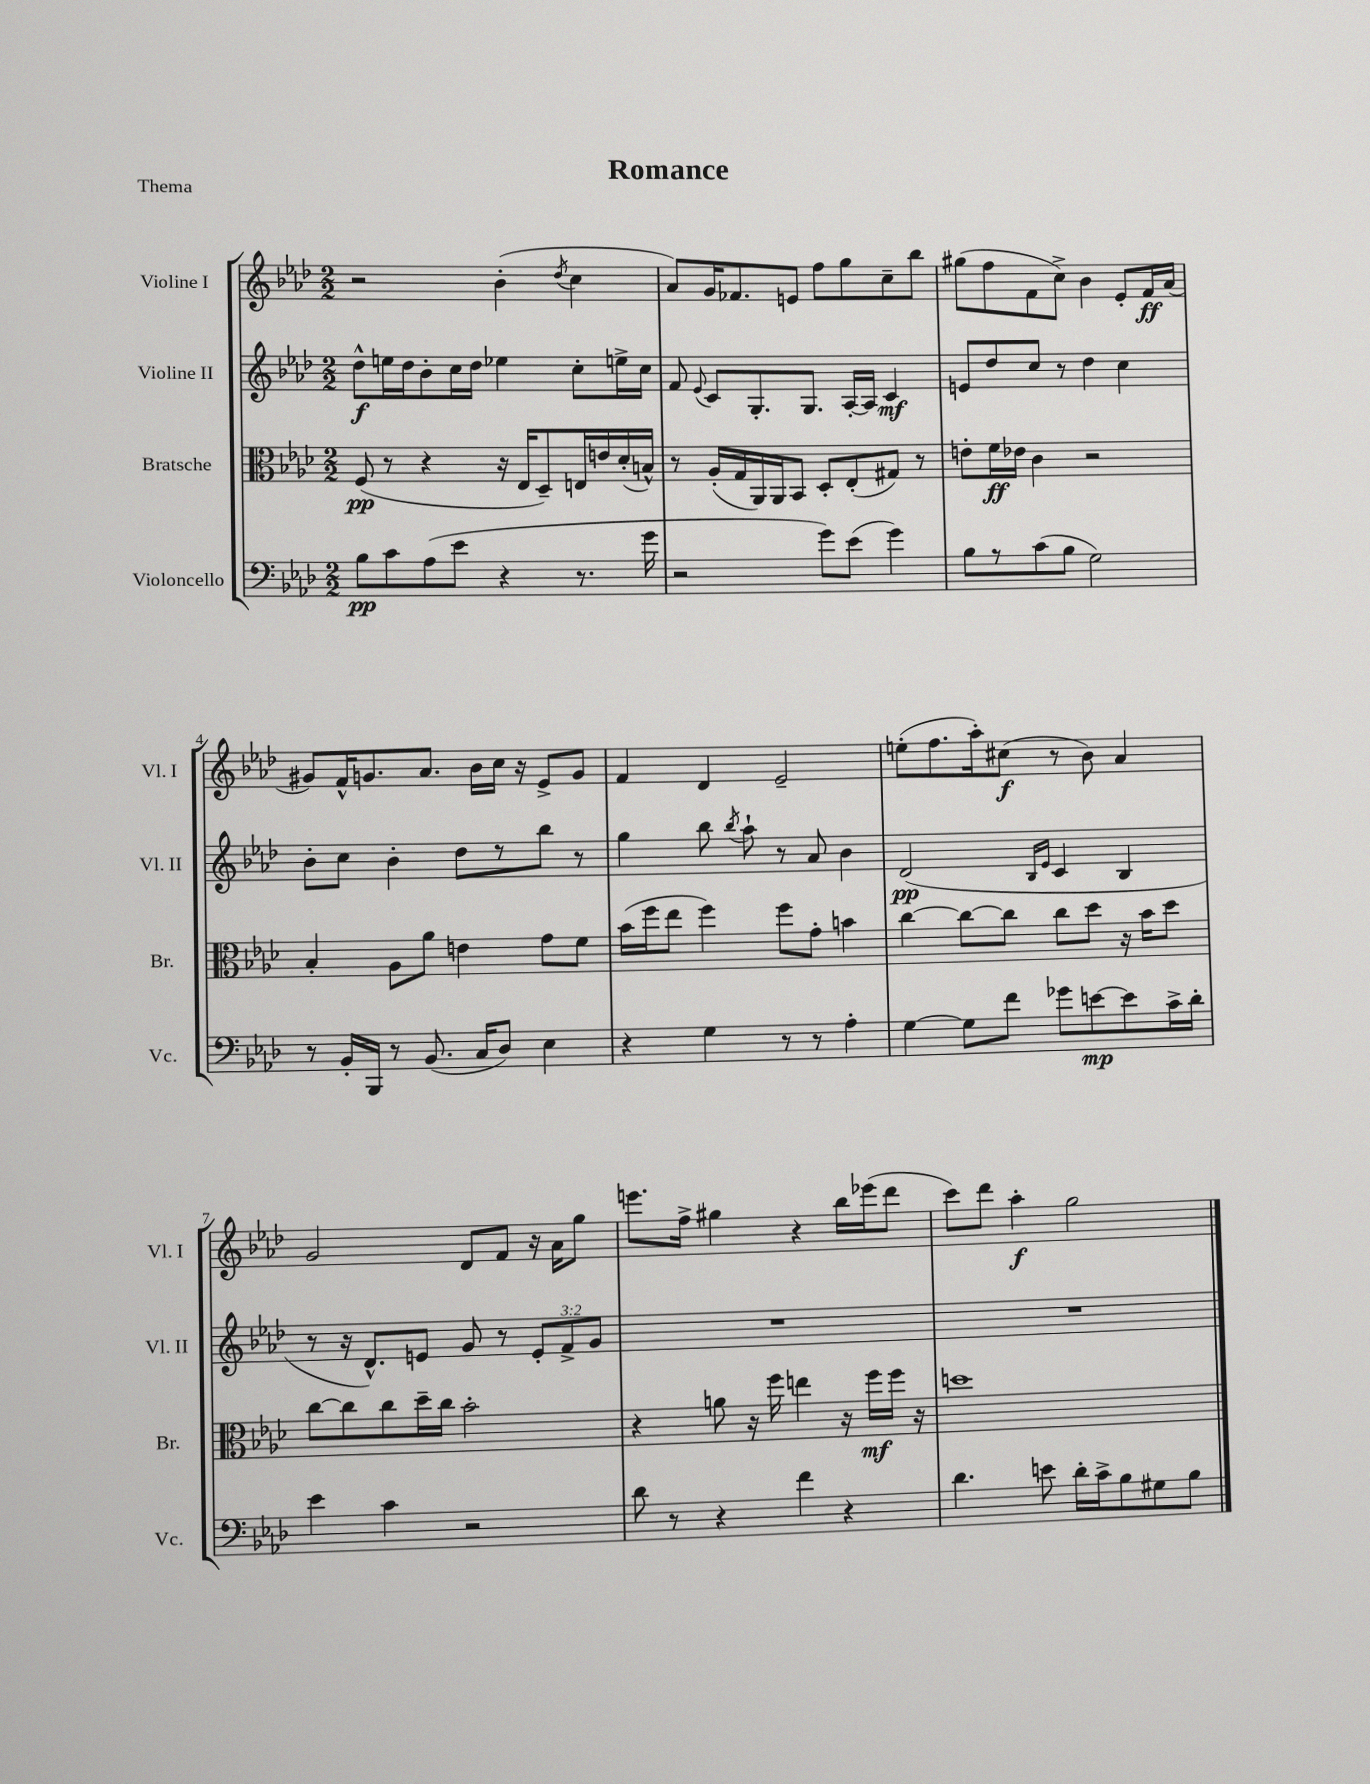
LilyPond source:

\header { title = "Romance" piece = "Thema" }
<<
\new StaffGroup <<
\new Staff = "s0" \with { instrumentName = "Violine I" shortInstrumentName = "Vl. I" } {
    \clef treble \key aes \major \numericTimeSignature \time 2/2
    \autoBeamOff r2 bes'4-.( \acciaccatura { des''8 } c''4 |
    aes'8[) g'16 fes'8. e'8] f''8[ g''8 c''8-- bes''8] |
    gis''8[( f''8 f'8 c''8]->) bes'4 ees'8[-. f'16\ff aes'16]( |
    gis'8[) f'16-^ g'8. aes'8.] bes'16[ c''16] r16 ees'8[-> g'8] |
    f'4 des'4 ees'2-- |
    e''8[-.( f''8. aes''16-.) cis''8]\f( r8 bes'8) aes'4 |
    g'2 des'8[ f'8] r16 aes'16[ g''8] |
    e'''8.[ f''16]-> gis''4 r4 bes''16[ ees'''16( des'''8] |
    c'''8[) des'''8] aes''4-.\f g''2 \bar "|." |
}
\new Staff = "s1" \with { instrumentName = "Violine II" shortInstrumentName = "Vl. II" } {
    \clef treble \key aes \major \numericTimeSignature \time 2/2 \override Staff.TupletNumber.text = #tuplet-number::calc-fraction-text
    \autoBeamOff des''8[-^\f e''16 des''16 bes'8-. c''16 des''16] ees''4 c''8[-. e''16-> c''16] |
    f'8 \appoggiatura { ees'8 } c'8[ g8.-. g8.] aes16[~-. aes16] c'4\mf |
    e'8[ des''8 c''8] r8 des''4 c''4 |
    bes'8[-. c''8] bes'4-. des''8[ r8 bes''8] r8 |
    g''4 bes''8 \acciaccatura { bes''8 } aes''8-! r8 aes'8 bes'4 |
    des'2\pp( \grace { bes16[ ees'16] } c'4 bes4 |
    r8 r16 des'8.[-^) e'8] g'8 r8 \tuplet 3/2 { e'8[-. f'8-> g'8] } |
    R1 |
    R1 \bar "|." |
}
\new Staff = "s2" \with { instrumentName = "Bratsche" shortInstrumentName = "Br." } {
    \clef alto \key aes \major \numericTimeSignature \time 2/2
    \autoBeamOff f8\pp( r8 r4 r16 ees16[ des8--) e16 e'16 des'16-.( b16]-^) |
    r8 aes16[-.( g16 aes,16) aes,16 bes,8] des8[-. ees8-.( gis8]) r8 |
    e'8[-. f'16\ff ees'16] c'4 r2 |
    bes4-. aes8[ aes'8] e'4 g'8[ f'8] |
    bes'16[( f''16 ees''8] f''4) f''8[ g'8]-. b'4 |
    c''4~ c''8[~ c''8] c''8[ des''8] r16 bes'16[ des''8] |
    c''8[~ c''8 c''8 des''16-- c''16] bes'2-. |
    r4 a'8 r16 f''16 e''4 r16 f''16[\mf f''16] r16 |
    d''1 \bar "|." |
}
\new Staff = "s3" \with { instrumentName = "Violoncello" shortInstrumentName = "Vc." } {
    \clef bass \key aes \major \numericTimeSignature \time 2/2
    \autoBeamOff bes8[\pp c'8 aes8( ees'8] r4 r8. g'16 |
    r2 g'8[) ees'8]( g'4) |
    bes8[ r8 c'8( bes8] g2) |
    r8 bes,16[-. bes,,16] r8 bes,8.( c16[ des8]) ees4 |
    r4 g4 r8 r8 aes4-. |
    g4~ g8[ f'8] ges'8[ e'8~\mp e'8 c'16-> des'16]-. |
    ees'4 c'4 r2 |
    des'8 r8 r4 f'4 r4 |
    des'4. e'8 des'16[-. c'16-> bes8 gis8 bes8] \bar "|." |
}
>>
>>
